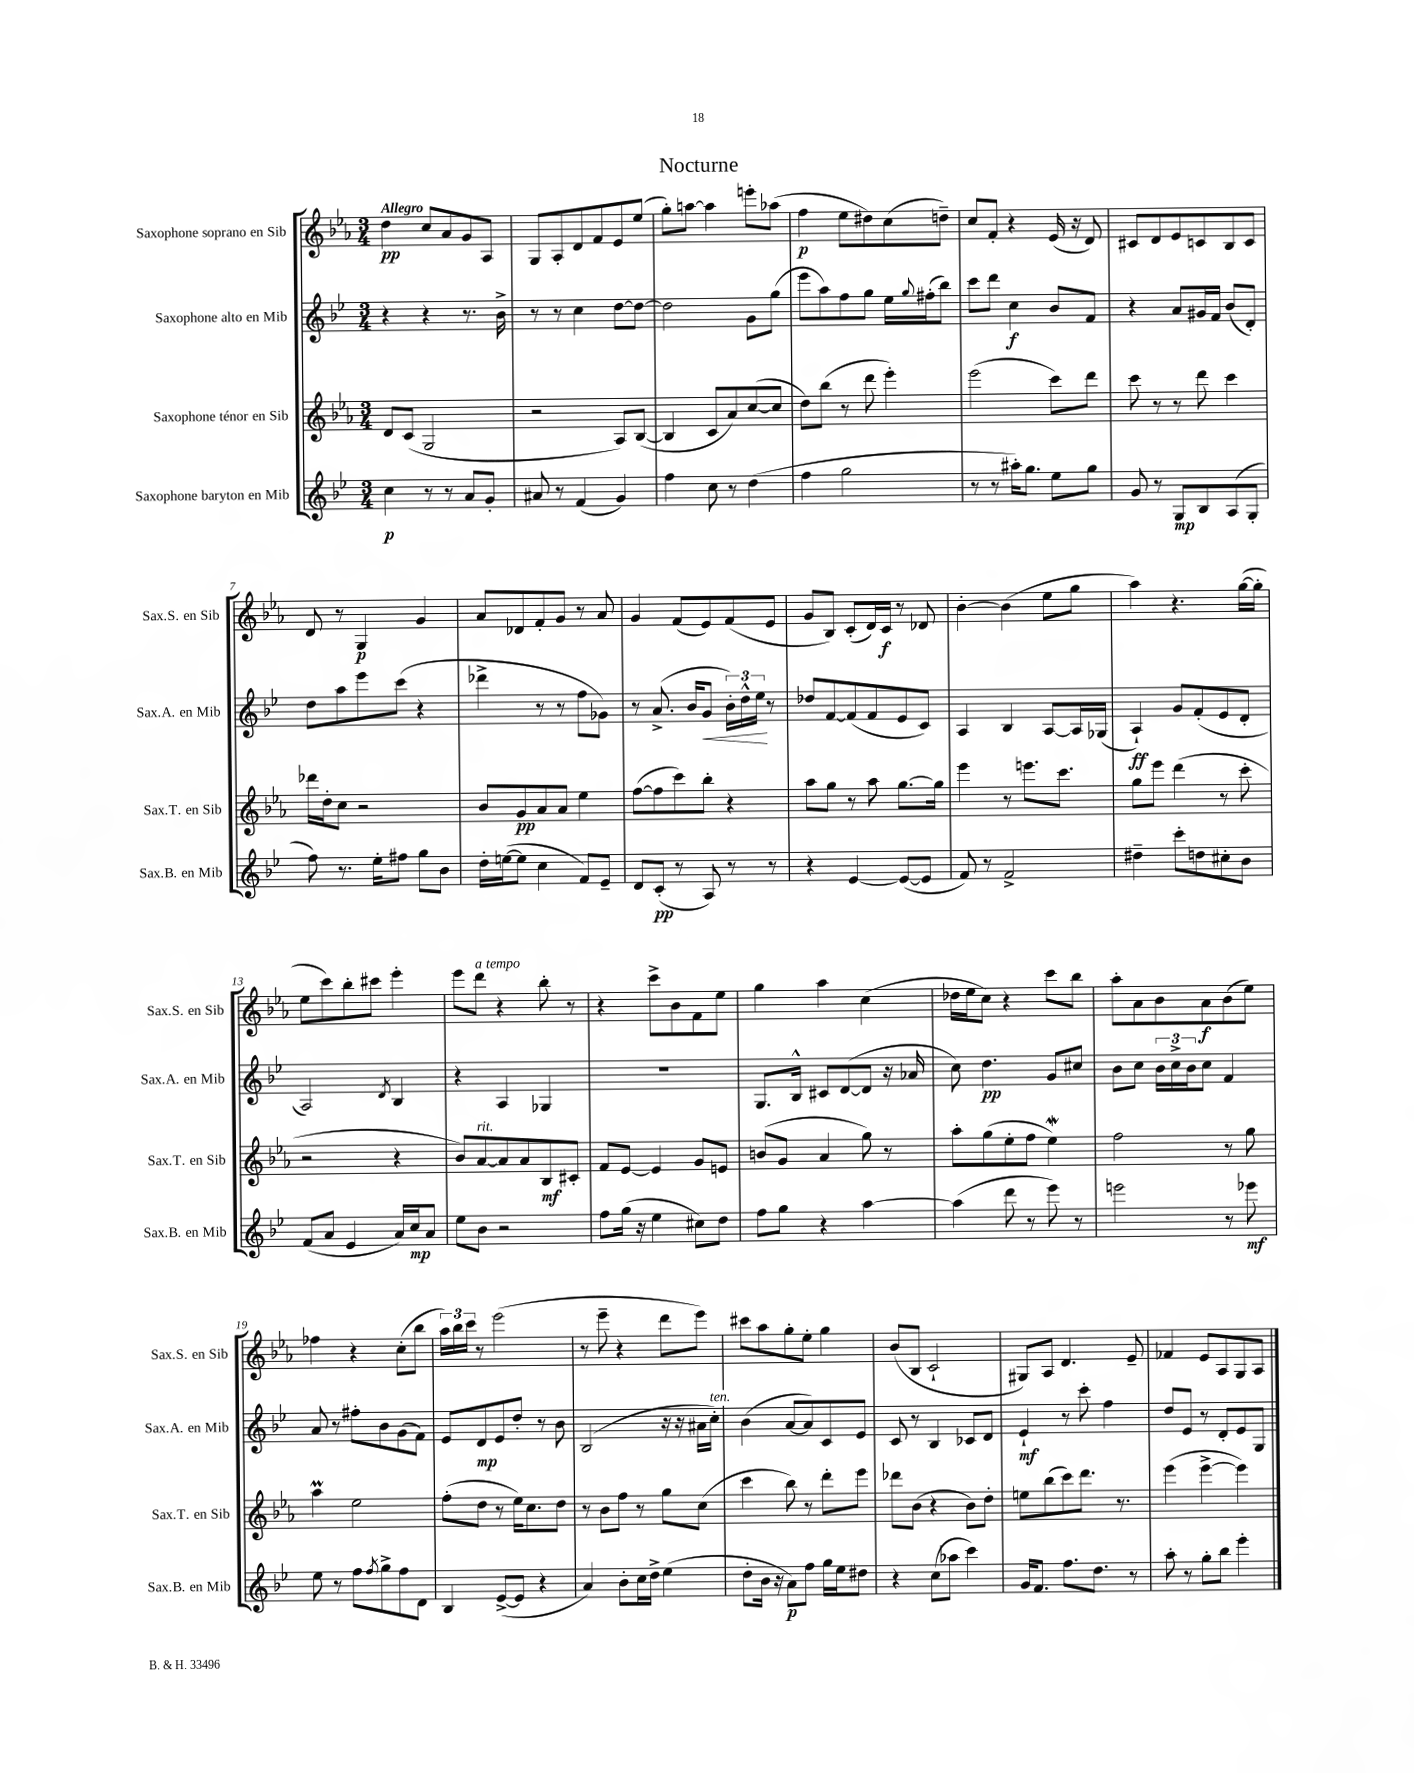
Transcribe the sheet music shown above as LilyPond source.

\header { title = "Nocturne" }
<<
\new StaffGroup <<
\new Staff = "s0" \with { instrumentName = "Saxophone soprano en Sib" shortInstrumentName = "Sax.S. en Sib" } {
    \clef treble \key ees \major \numericTimeSignature \time 3/4 \tempo "Allegro"
    d''4\pp c''8 aes'8 g'8 aes8 |
    g8 aes8-. d'8 f'8 ees'8 ees''8( |
    g''8-.) a''8~ a''4 e'''8-. aes''8( |
    f''4\p ees''8 dis''8) c''8( d''8--) |
    c''8 f'8-. r4 ees'16( r16 d'8) |
    cis'8 d'8 ees'8 c'8 bes8 c'8 |
    d'8 r8 g4\p g'4 |
    aes'8 des'8 f'8-. g'8 r8 aes'8 |
    g'4 f'8( ees'8) f'8( ees'8 |
    g'8 bes8) c'8-.( d'16) c'16\f r8 des'8 |
    bes'4~-. bes'4( ees''8 g''8 |
    aes''4) r4. g''16~( g''16-. |
    ees''8 c'''8) bes''8-. cis'''8 ees'''4-. |
    ees'''8 d'''8^\markup { \italic "a tempo" } r4 bes''8-. r8 |
    r4 c'''8-> bes'8 f'8 ees''8 |
    g''4 aes''4 c''4( |
    des''16 ees''16 c''8) r4 c'''8 bes''8 |
    aes''8-. aes'8 bes'8 aes'8\f bes'8( ees''8) |
    fes''4 r4 c''8-.( bes''8 |
    \tuplet 3/2 { aes''16) bes''16 c'''16 } r8 ees'''2( |
    r8 ees'''8-- r4 d'''8 ees'''8) |
    cis'''8 aes''8 g''8-. ees''8-. g''4 |
    bes'8( bes8 c'2-! |
    gis8) aes8 d'4. ees'8-- |
    fes'4 ees'8 aes8 g8 aes8 \bar "|." |
}
\new Staff = "s1" \with { instrumentName = "Saxophone alto en Mib" shortInstrumentName = "Sax.A. en Mib" } {
    \clef treble \key bes \major \numericTimeSignature \time 3/4
    r4 r4 r8. bes'16-> |
    r8 r8 c''4 d''8~ d''8~ |
    d''2 g'8 g''8( |
    ees'''8 a''8) f''8 g''8 ees''16 \appoggiatura { g''8 } fis''16-.( bes''8) |
    c'''8 d'''8 c''4\f bes'8 f'8 |
    r4 a'8 gis'16 f'16 bes'8( d'8-.) |
    d''8 a''8 ees'''8 c'''8( r4 |
    des'''4-> r8 r8 f''8 ges'8) |
    r8 a'8.->( bes'16 g'8\< \tuplet 3/2 { bes'16-.) d''16-^ ees''16\! } r8 |
    des''8 f'8~ f'8( f'8 ees'8 c'8) |
    a4 bes4 a8~ a16 ges16( |
    a4-!\ff) g'8 f'8-.( ees'8 d'8-. |
    a2) \acciaccatura { d'8 } bes4 |
    r4 a4 ges4 |
    R2. |
    g8. bes16-^ cis'8 d'8~( d'8 r16 aes'16 |
    c''8) d''4.\pp g'8 cis''8 |
    bes'8 c''8 \tuplet 3/2 { bes'16 c''16-> bes'16 } c''8 f'4 |
    a'8 r8 fis''8-. bes'8 g'8( f'8) |
    ees'8 d'8\mp ees'8 d''8-. r8 bes'8 |
    bes2( r16 r16 ais'16 c''16-.^\markup { \italic "ten." }) |
    bes'4( a'8~ a'8) c'8 ees'8 |
    c'8 r8 bes4 ces'8 d'8 |
    ees'4-!\mf r8 c'''8-. f''4 |
    d''8 ees'8 r8 d'8-. ees'8 g8 \bar "|." |
}
\new Staff = "s2" \with { instrumentName = "Saxophone ténor en Sib" shortInstrumentName = "Sax.T. en Sib" } {
    \clef treble \key ees \major \numericTimeSignature \time 3/4
    d'8 c'8( g2 |
    r2 aes8) bes8~( |
    bes4 c'8 aes'8) c''8~( c''8 |
    d''8) bes''8( r8 d'''8 ees'''4-.) |
    ees'''2( c'''8) d'''8 |
    c'''8 r8 r8 d'''8 c'''4 |
    des'''16 d''16-. c''8 r2 |
    bes'8 g'8\pp aes'8 aes'8 ees''4 |
    f''8~( f''8 c'''8) bes''8-. r4 |
    aes''8 g''8 r8 aes''8 g''8.~ g''16 |
    ees'''4 r8 e'''8. c'''8. |
    g''8 ees'''8 d'''4( r8 c'''8-. |
    r2 r4 |
    bes'8) aes'8~^\markup { \italic "rit." } aes'8 aes'8 bes8\mf cis'8-. |
    f'8 ees'8~ ees'4 g'8 e'8 |
    b'8( g'8 aes'4 g''8) r8 |
    aes''8-. g''8( ees''8-. f''8 ees''4\mordent) |
    f''2 r8 g''8 |
    aes''4\prall ees''2 |
    f''8-.( d''8 r8 ees''16) c''8. d''8 |
    r8 bes'8 f''8 r8 g''8 c''8( |
    c'''4 bes''8) r8 d'''8-. ees'''8 |
    des'''8 bes'8( r4 bes'8) d''8-. |
    e''8 bes''8( c'''8) d'''8. r8. |
    ees'''4( ees'''4~-> ees'''4) \bar "|." |
}
\new Staff = "s3" \with { instrumentName = "Saxophone baryton en Mib" shortInstrumentName = "Sax.B. en Mib" } {
    \clef treble \key bes \major \numericTimeSignature \time 3/4
    c''4\p r8 r8 a'8 g'8-. |
    ais'8 r8 f'4( g'4) |
    f''4 c''8 r8 d''4( |
    f''4 g''2 |
    r8 r8 ais''16-.) g''8. ees''8 g''8 |
    g'8 r8 g8\mp bes8 a8( g8-. |
    f''8) r8. ees''16-. fis''8 g''8 bes'8 |
    d''16-. e''16~( e''8 c''4 f'8) ees'8-- |
    d'8 c'8-.\pp( r8 a8) r8 r8 |
    r4 ees'4~ ees'8~( ees'8 |
    f'8) r8 f'2-> |
    dis''4-- c'''8-. d''8 cis''8-. bes'8 |
    f'8( a'8 ees'4 a'16) c''16\mp a'8 |
    ees''8 bes'8 r2 |
    f''8 g''16( r16 ees''4 cis''8) d''8 |
    f''8 g''8 r4 a''4~ |
    a''4( d'''8 r8 ees'''8) r8 |
    e'''2 r8 ees'''8\mf |
    ees''8 r8 f''8 \acciaccatura { f''8 } g''8-> f''8 d'8 |
    bes4 ees'8~->( ees'8 r4 |
    a'4) bes'8-. c''16 d''16-> ees''4( |
    d''8-. bes'16 r16 a'8\p) f''8 g''16 ees''16 dis''8 |
    r4 c''8( aes''8 c'''4) |
    g'16 f'8. f''8. d''8. r8 |
    a''8-. r8 g''8-. bes''8 ees'''4-. \bar "|." |
}
>>
>>
